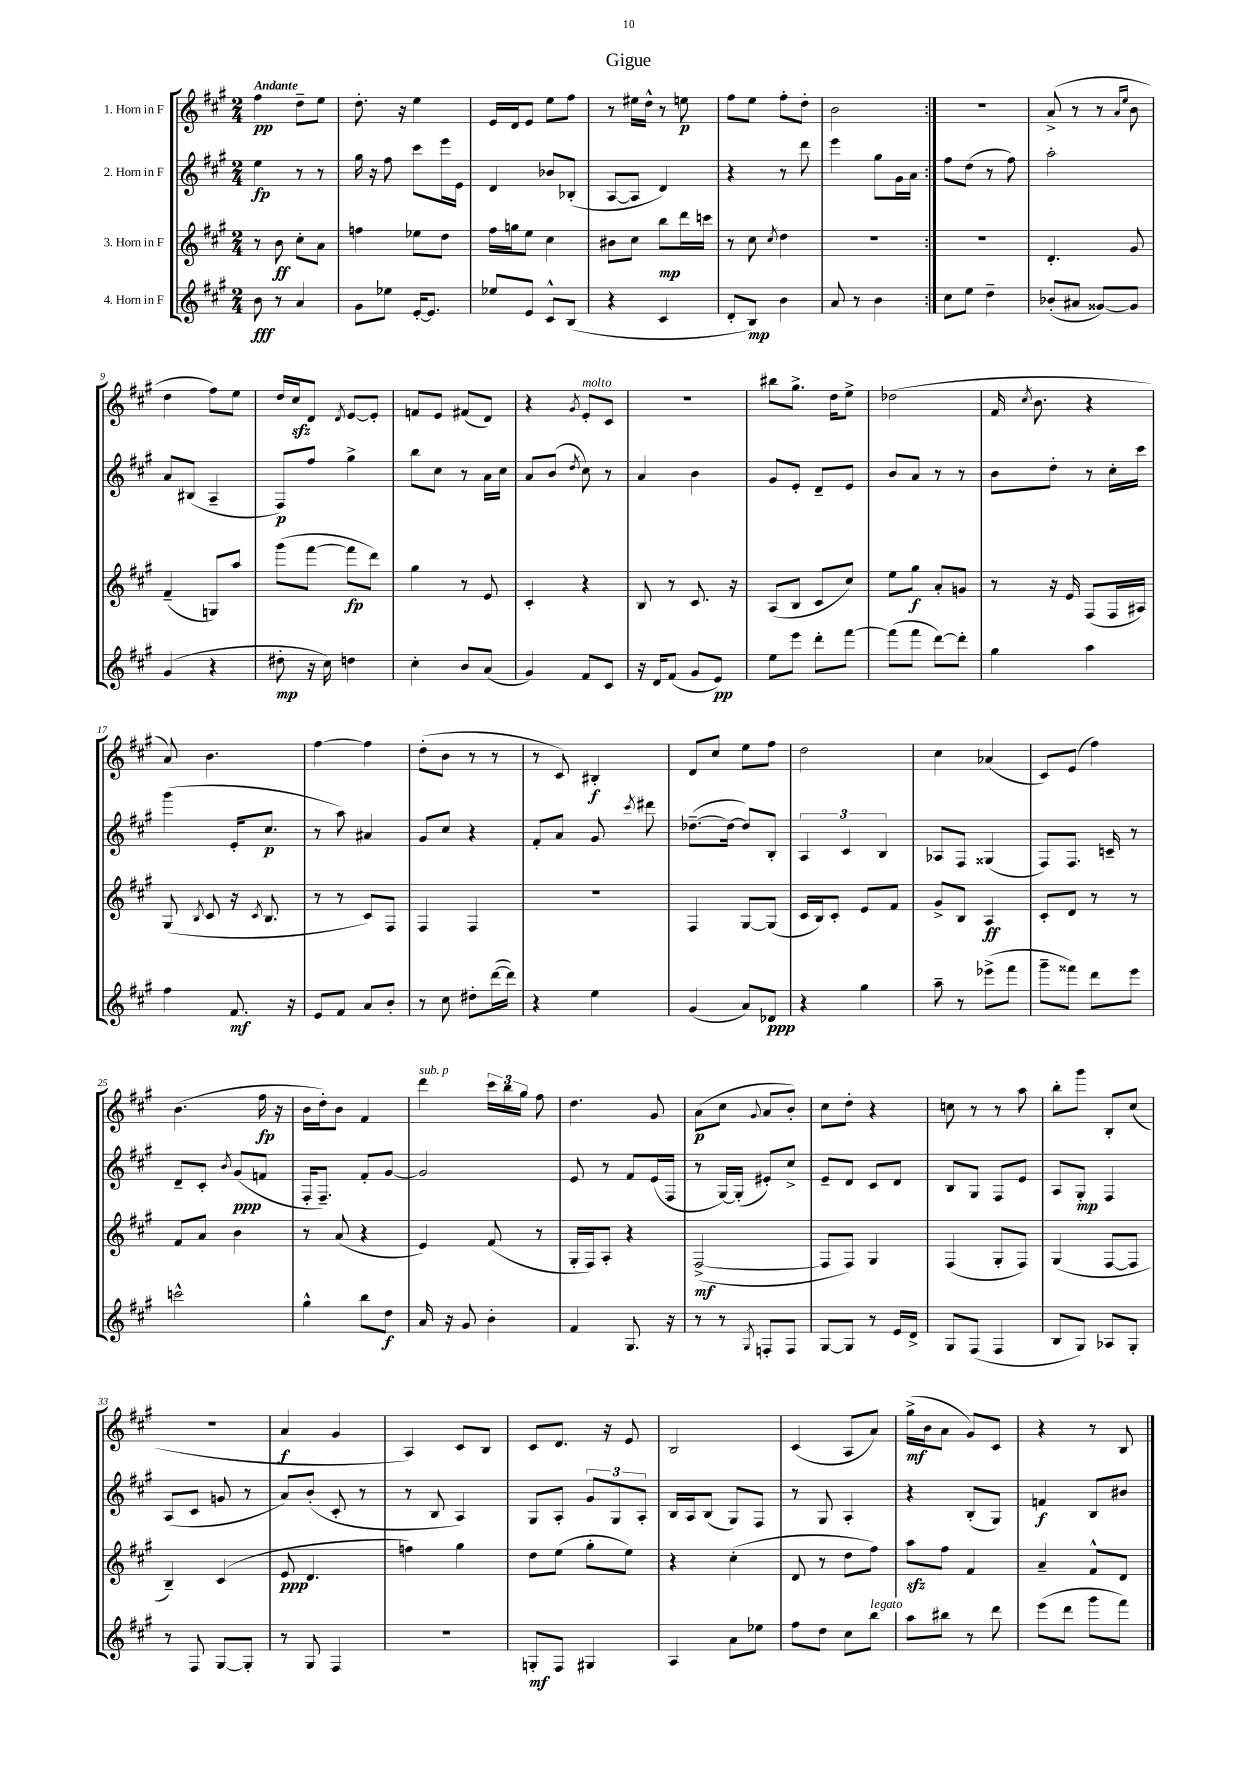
\header { title = "Gigue" }
<<
\new StaffGroup <<
\new Staff = "s0" \with { instrumentName = "1. Horn in F" } {
    \clef treble \key a \major \numericTimeSignature \time 2/4 \tempo "Andante"
    \autoBeamOff \repeat volta 2 { fis''4\pp d''8[-- e''8] |
    d''8.-. r16 e''4 |
    e'16[ d'16 e'8] e''8[ fis''8] |
    r8 eis''16[ d''16]-^ r8 e''8\p |
    fis''8[ e''8] fis''8[-. d''8]-. |
    b'2 | }
    r2 |
    a'8->( r8 r8 \grace { a'16[ e''16] } b'8 |
    d''4 fis''8[) e''8] |
    d''16[ cis''16\sfz d'8] \acciaccatura { d'8 } e'8[~ e'8]-. |
    f'8[ e'8] fis'8[( d'8]) |
    r4 \acciaccatura { gis'8 } e'8[-.^\markup { \italic "molto" } cis'8] |
    r2 |
    bis''8[ gis''8.]-> d''16[ e''8]-> |
    des''2( |
    fis'16 \acciaccatura { cis''8 } b'8. r4 |
    a'8) b'4. |
    fis''4~ fis''4 |
    d''8[-.( b'8] r8 r8 |
    r8 cis'8) bis4-.\f |
    d'8[ cis''8] e''8[ fis''8] |
    d''2 |
    cis''4 aes'4( |
    cis'8[) e'8]( fis''4) |
    b'4.( fis''16\fp r16 |
    b'16[ d''16-.) b'8] fis'4 |
    d'''4^\markup { \italic "sub. p" } \tuplet 3/2 { cis'''16[ b''16 gis''16] } fis''8 |
    d''4. gis'8 |
    a'8[\p( cis''8] \appoggiatura { gis'8 } a'8[ b'8]-.) |
    cis''8[ d''8]-. r4 |
    c''8 r8 r8 a''8 |
    b''8[-. gis'''8] b8[-. cis''8]( |
    r2 |
    a'4\f gis'4 |
    a4) cis'8[ b8] |
    cis'8[ d'8.] r16 e'8 |
    b2 |
    cis'4( a8[ a'8]) |
    gis''16[->\mf( b'16 a'8] gis'8[) cis'8] |
    r4 r8 b8 \bar "|." |
}
\new Staff = "s1" \with { instrumentName = "2. Horn in F" } {
    \clef treble \key a \major \numericTimeSignature \time 2/4
    \autoBeamOff \repeat volta 2 { e''4\fp r8 r8 |
    gis''16 r16 fis''8 cis'''8[ e'''16 e'16] |
    d'4 bes'8[ bes8]-.( |
    a8[~ a8] d'4) |
    r4 r8 d'''8 |
    e'''4 gis''8[ gis'16 a'16] | }
    fis''8[ d''8]( r8 fis''8) |
    a''2-. |
    a'8[ bis8]( a4-- |
    fis8[\p) fis''8] gis''4-> |
    b''8[ cis''8] r8 a'16[ cis''16] |
    a'8[ b'8]( \acciaccatura { d''8 } cis''8) r8 |
    a'4 b'4 |
    gis'8[ e'8]-. d'8[-- e'8] |
    b'8[ a'8] r8 r8 |
    b'8[ d''8]-. r8 cis''16[-. cis'''16] |
    gis'''4( e'16[-. cis''8.]\p |
    r8 a''8) ais'4 |
    gis'8[ cis''8] r4 |
    fis'8[-. a'8] gis'8 \acciaccatura { cis'''8 } dis'''8 |
    des''8.[~--( des''16]~ des''8[) b8]-. |
    \tuplet 3/2 { a4 cis'4 b4 } |
    aes8[ fis8] gisis4( |
    fis8[) fis8.] c'16-- r8 |
    d'8[-- cis'8]-. \acciaccatura { b'8 } gis'8[\ppp( f'8] |
    fis16[-. fis8.]--) fis'8[-. gis'8]~ |
    gis'2 |
    e'8 r8 fis'8[ e'16( fis16] |
    r8 gis16[~) gis16]-.( eis'8[-.) cis''8]-> |
    e'8[-- d'8] cis'8[ d'8] |
    b8[ gis8] fis8[ e'8] |
    a8[ gis8]-.\mp fis4 |
    a8[( cis'8] g'8 r8 |
    a'8[) b'8]-.( cis'8-. r8 |
    r8 b8 a4) |
    gis8[ a8]-. \tuplet 3/2 { gis'8[ gis8 a8]-. } |
    b16[ a16 b8]( gis8[) fis8] |
    r8 gis8 a4-. |
    r4 b8[-.( gis8]) |
    f'4\f b8[ bis'8] \bar "|." |
}
\new Staff = "s2" \with { instrumentName = "3. Horn in F" } {
    \clef treble \key a \major \numericTimeSignature \time 2/4
    \autoBeamOff \repeat volta 2 { r8 b'8\ff cis''8[-. a'8] |
    f''4 ees''8[ d''8] |
    fis''16[ g''16 e''8] cis''4 |
    bis'8[ cis''8] b''8[\mp d'''16 c'''16] |
    r8 cis''8 \acciaccatura { cis''8 } d''4 |
    R2 | }
    R2 |
    d'4.-. gis'8 |
    fis'4--( g8[) a''8] |
    gis'''8[( fis'''8]~ fis'''8[\fp d'''8]) |
    gis''4 r8 e'8 |
    cis'4-. r4 |
    b8 r8 cis'8. r16 |
    a8[( b8] cis'8[ cis''8]) |
    e''8[ gis''8]\f a'8[-. g'8] |
    r8 r16 e'16 fis8[( fis16 ais16]) |
    gis8( \acciaccatura { b8 } cis'8 r16 \acciaccatura { cis'8 } b8. |
    r8 r8 cis'8[) fis8] |
    fis4 fis4 |
    R2 |
    fis4 gis8[~ gis8]( |
    cis'16[ b16) cis'8]-. e'8[ fis'8] |
    gis'8[-> b8] a4\ff |
    cis'8[-. d'8] r8 r8 |
    fis'8[ a'8] b'4 |
    r8 a'8( r4 |
    e'4) fis'8( r8 |
    gis16[-. fis16) a8]-. r4 |
    fis2~->\mf( |
    fis8[ fis8]) gis4 |
    fis4( gis8[-. fis8]) |
    gis4( fis8[~ fis8] |
    b4--) cis'4( |
    e'8\ppp d'4. |
    f''4) gis''4 |
    d''8[ e''8]( gis''8[-. e''8]) |
    r4 cis''4-.( |
    d'8 r8 d''8[ fis''8]) |
    a''8[\sfz fis''8] fis'4 |
    a'4-- fis'8[-^ d'8] \bar "|." |
}
\new Staff = "s3" \with { instrumentName = "4. Horn in F" } {
    \clef treble \key a \major \numericTimeSignature \time 2/4
    \autoBeamOff \repeat volta 2 { b'8\fff r8 a'4 |
    gis'8[ ees''8] e'16[~-. e'8.] |
    ees''8[ e'8] cis'8[-^ b8]( |
    r4 cis'4 |
    d'8[-. b8]\mp) b'4 |
    a'8 r8 b'4 | }
    cis''8[ e''8] d''4-- |
    bes'8[-.( ais'8] gisis'8[~) gisis'8] |
    gis'4( r4 |
    dis''8-.\mp r16 cis''16) d''4 |
    cis''4-. b'8[ a'8]( |
    gis'4) fis'8[ cis'8] |
    r16 d'16[ fis'8]( gis'8[ e'8]\pp) |
    e''8[ e'''8] d'''8[-. fis'''8]~ |
    fis'''8[( fis'''8] d'''8[~) d'''8]-. |
    gis''4 a''4 |
    fis''4 fis'8.\mf r16 |
    e'8[ fis'8] a'8[ b'8]-. |
    r8 cis''8 dis''8[-. d'''16~( d'''16]) |
    r4 e''4 |
    gis'4( a'8[) des'8]\ppp |
    r4 gis''4 |
    a''8-- r8 ees'''8[->( fis'''8] |
    gis'''8[-- fisis'''8]) d'''8[ e'''8] |
    c'''2-^ |
    gis''4-^ b''8[ d''8]\f |
    a'16 r16 gis'8 b'4-. |
    fis'4 gis8. r16 |
    r8 r8 \acciaccatura { gis8 } f8[-. f8] |
    gis8[~ gis8] r8 e'16[ d'16]-> |
    gis8[ fis8]( fis4 |
    b8[ gis8]) aes8[ gis8]-. |
    r8 fis8 gis8[~ gis8]-. |
    r8 gis8 fis4 |
    r2 |
    g8[-.\mf fis8] gis4 |
    a4 a'8[ ees''8] |
    fis''8[ d''8] cis''8[ b''8]^\markup { \italic "legato" } |
    a''8[ bis''8] r8 d'''8 |
    e'''8[( d'''8] gis'''8[ fis'''8]) \bar "|." |
}
>>
>>
